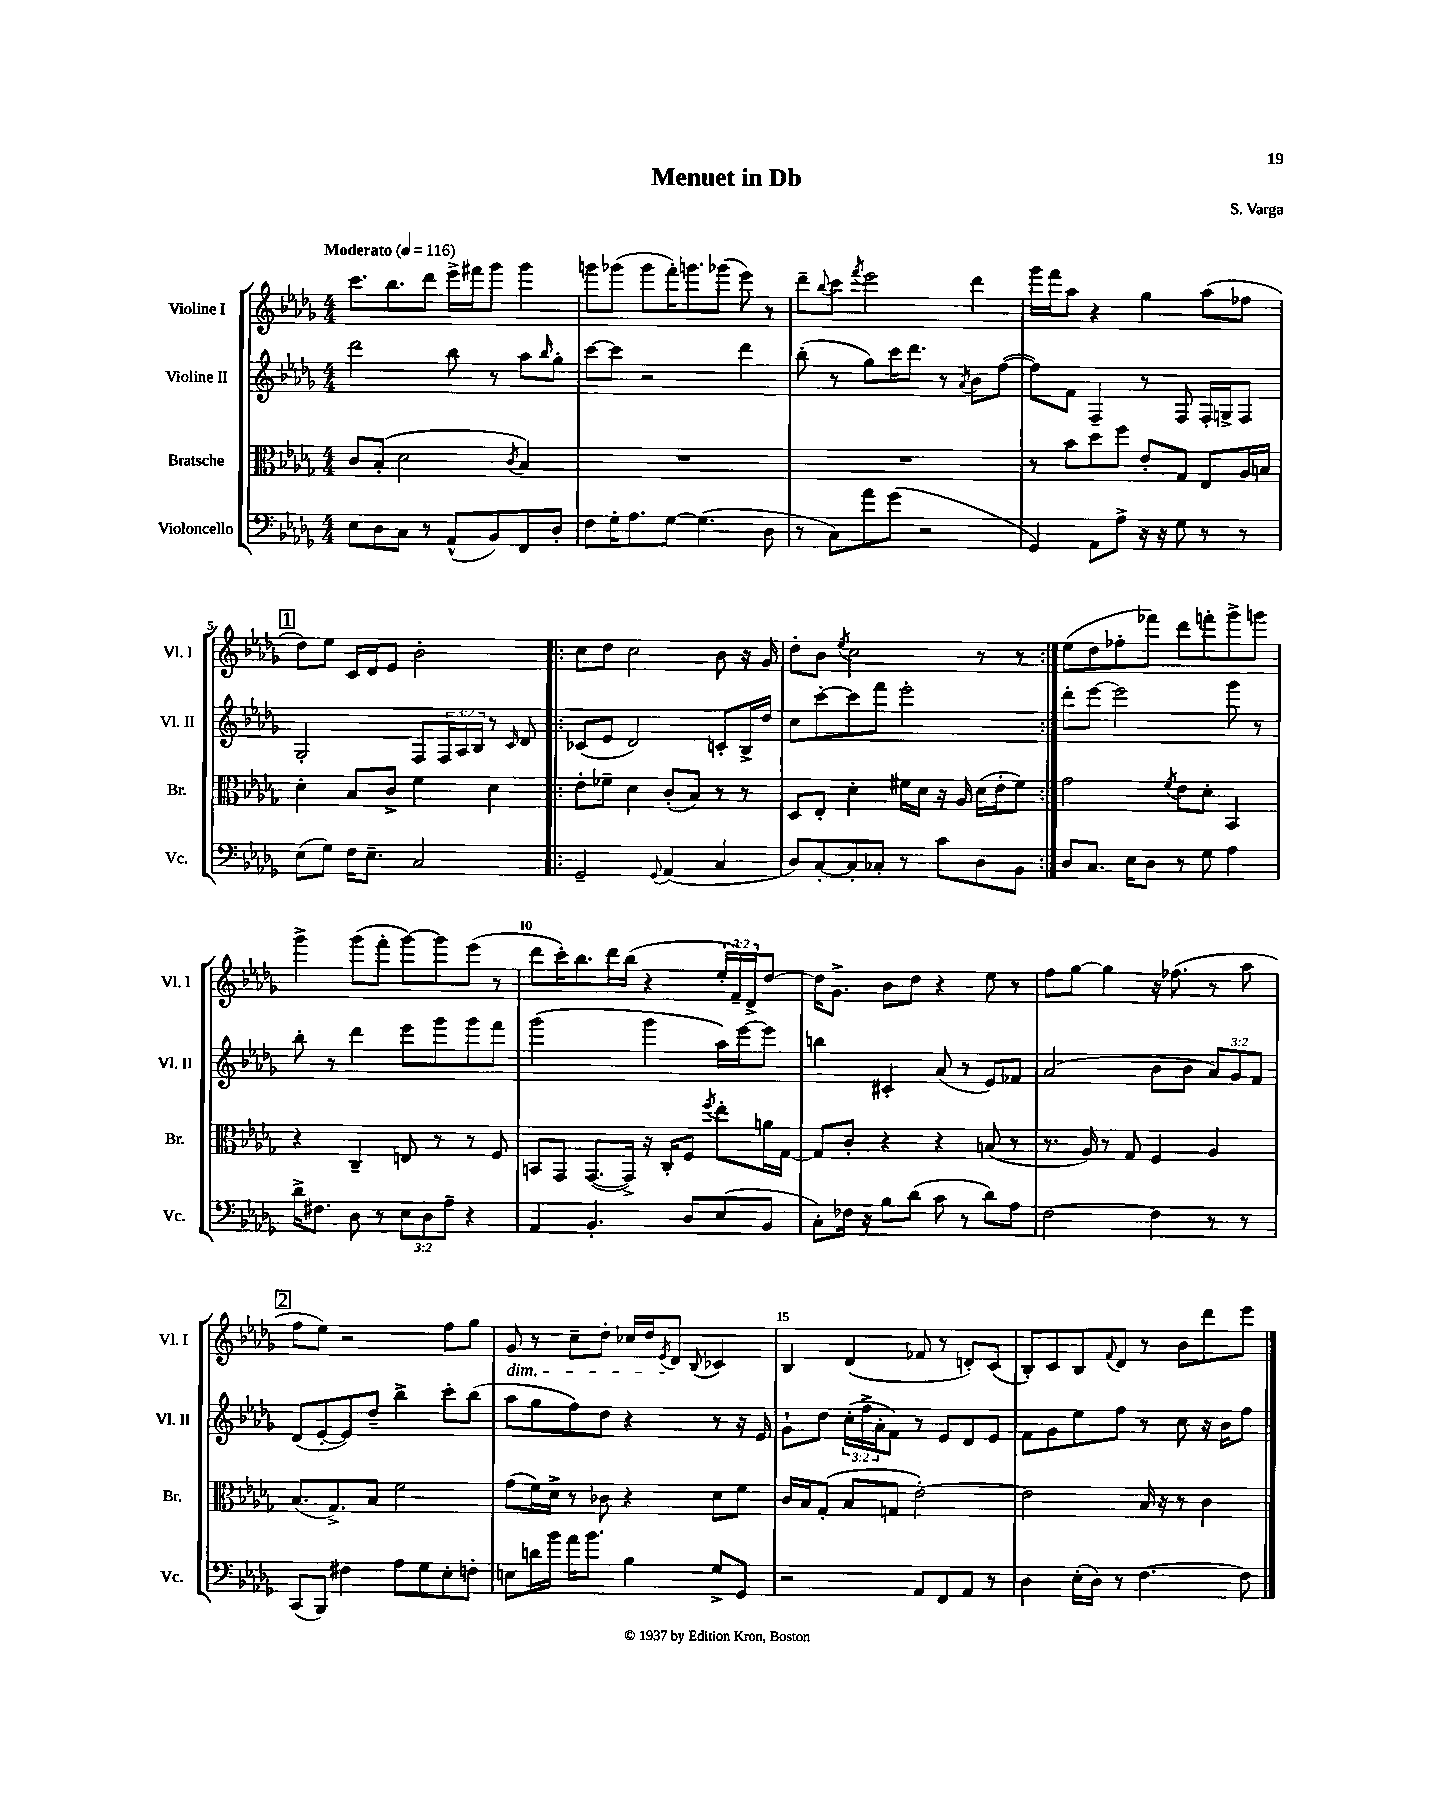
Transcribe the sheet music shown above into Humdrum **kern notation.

**kern	**kern	**kern	**kern
*part4	*part3	*part2	*part1
*staff4	*staff3	*staff2	*staff1
*I"Violoncello	*I"Bratsche	*I"Violine II	*I"Violine I
*I'Vc.	*I'Br.	*I'Vl. II	*I'Vl. I
*clefF4	*clefC3	*clefG2	*clefG2
*k[b-e-a-d-g-]	*k[b-e-a-d-g-]	*k[b-e-a-d-g-]	*k[b-e-a-d-g-]
*M4/4	*M4/4	*M4/4	*M4/4
*MM116	*MM116	*MM116	*MM116
=1	=1	=1	=1
!	!	!	!LO:TX:a:B:t=Moderato
8E-\L	8c/L	2ddd-\	8.ccc\L
8D-\	(8B-'/J	.	.
.	.	.	8.bb-\
8C\J	2d-\	.	.
8r	.	.	8ddd-\J
(8AA-^^/L	.	8bb-\	16eee-^\LL
.	.	.	16fff#X\J
8BB-/)	.	8r	8ggg-\J
.	8qc/	.	.
8FF/	4B-/)	8aa-\L	4ggg-\
.	.	16qqbb-/	.
8D-'/J	.	8gg-'\J	.
=2	=2	=2	=2
8F\L	1r	[8ccc\L	8gggn\L
16G-'\K	.	8ccc\J]	(8ggg-X\J
8.A-\	.	.	.
.	.	2r	8ggg-\L
[8G-\J	.	.	16fff'\K)
.	.	.	8.gggn\
(4.G-\]	.	.	.
.	.	.	(8ggg-X\J
.	.	4ddd-\	8eee-\)
8D-\	.	.	8r
=3	=3	=3	=3
8r	1r	(8bb-'\	8ddd-~\L
.	.	.	8qqbb-/
8C\L)	.	8r	8ccc\J
.	.	.	8qfff/
8a-\	.	8gg-\L)	2eee-\
(8g-\J	.	16ccc\K	.
.	.	8.ddd-\J	.
2r	.	.	.
.	.	8r	.
.	.	8qa-/	.
.	.	8b-\L	4ddd-\
.	.	([8ff\J	.
=4	=4	=4	=4
4GG-/)	8r	8ff\L])	16ggg-\LL
.	.	.	16fff\J
.	8b-\L	8f\J	8aa-\J
8AA-\L	8dd-\	4F~/	4r
8A-^\J	8ff\J	.	.
16r	8e-'/L	8r	4gg-\
16r	.	.	.
8G-\	8G-/J	8F/	.
8r	8E-/L	16F'/LL	(8aa-\L
.	.	16Gn^/J	.
8r	16A-/L	8F/J	8ff-X\J
.	16Bn/JJ	.	.
!!LO:LB:g=z
!!LO:REH:place=s1:t=1
=5	=5	=5	=5
(8E-\L	4d-'\	2G-'/	8dd-\L)
8G-\J)	.	.	8ee-\J
16F\KL	8B-/L	.	16c/LL
8.E-~\J	.	.	16d-/J
.	8c^/J	.	8e-/J
2C/	4f\	8F/L	2b-'\
.	.	24F/L	.
.	.	24A-/	.
.	.	24B-/JJ	.
.	4d-\	8r	.
.	.	16qqc/	.
.	.	8d-/	.
=6!|:	=6!|:	=6!|:	=6!|:
2GG-~/	8e-'\L	(8c-X/L	8cc\L
.	8f-X~\J	8e-/J	8dd-\J
.	4d-\	2d-/)	2cc\
8qqGG-/	.	.	.
(4AA-/	(8c'/L	.	.
.	8B-/J)	.	.
4C/	8r	8cn'/L	8b-\
.	8r	16B-^/L	16r
.	.	16dd-/JJ	16g-/
=7	=7	=7	=7
8D-/L)	8D-/L	8cc\L	8dd-'\L
[8C'/	8E-'/J	[8ccc'\	8b-\J
.	.	.	8qee-/
8C'/]	4d-'\	8ccc\]	2cc\
8C-X'/J	.	8fff\J	.
8r	16f#X\LL	2eee-'\	.
.	16d-\JJ	.	.
8c\L	16r	.	.
.	16A-/	.	.
8D-\	(16d-\LL	.	8r
.	16e-'\J	.	.
8BB-\J	8f#\J)	.	8r
=8:|!	=8:|!	=8:|!	=8:|!
8D-/L	2g-\	8ddd-'\L	(8ee-\L
8.C/J	.	[8eee-\J	8dd-\
.	.	2eee-\]	8ff-X'\
16E-\KL	.	.	.
8D-\J	.	.	8fff-X\J)
.	8qf/	.	.
8r	8e-\L	.	8ddd-\L
8G-\	8d-'\J	.	8fffn'\
4A-\	4BB-/	8ggg-\	8ggg-^\
.	.	8r	8gggn\J
!!LO:LB:g=z
=9	=9	=9	=9
16d-^\KL	4r	8bb-'\	4ggg-^\
8.F#X\J	.	.	.
.	.	8r	.
8D-\	4C~/	4ddd-\	(8ggg-\L
8r	.	.	8fff'\J
12E-\L	8En/	8eee-\L	[8ggg-\L)
12D-\	.	.	.
.	8r	8ggg-\	8ggg-\]
12A-~\J	.	.	.
4r	8r	8ggg-\	(8eee-\J
.	8F/	8fff\J	8r
=10	=10	=10	=10
4AA-/	8BBn/L	(2ggg-\	8ddd-\L
.	8GG-/J	.	16ccc'\K)
.	.	.	8.bb-\
4.BB-'/	([8.GG-/L	.	.
.	.	.	16ddd-\L
.	16GG-^/Jk])	.	(16bb-\JJ
.	16r	4ggg-\	4r
.	16C'/KL	.	.
8D-/L	8F/J	.	.
.	8qff/	.	.
(8E-/	8ee-'\L	16aa-\LL)	24ee-'/LL
.	.	.	24f~/)
.	.	[16eee-\J	.
.	.	.	24d-^/J
8BB-/J	16an\L	8eee-\J]	[8dd-/J
.	[16G-\JJ	.	.
=11	=11	=11	=11
8C'\L)	8G-/L]	4bbn\	16dd-\KL]
.	.	.	8.g-^\J
16F-X\Jk	8c'/J	.	.
16r	.	.	.
8B-\L	4r	4c#X'/	8b-\L
(8d-\J	.	.	8dd-\J
8c\	4r	(8a-/	4r
8r	.	8r	.
8d-\L)	(8Bn/	8e-/L)	8ee-\
8A-\J	8r	8f-X/J	8r
=12	=12	=12	=12
[2F\	8.r	(2a-/	8ff\L
.	.	.	[8gg-\J
.	16A-/)	.	.
.	8r	.	4gg-\]
.	8G-/	.	.
4F\]	4F/	8b-\L	16r
.	.	.	(8.ff-X\
.	.	8b-\J	.
8r	4A-/	12a-/L)	8r
.	.	12g-/	.
8r	.	.	8aa-\
.	.	12f/J	.
!!LO:LB:g=z
!!LO:REH:place=s1:t=2
=13	=13	=13	=13
(8CC/L	(8.B-/L	(8d-/L	8ff\L
8BBB-/J)	.	[8e-'/	8ee-\J)
.	8.G-^/)	.	.
4F#X\	.	8e-/])	2r
.	8B-/J	8dd-~/J	.
8A-\L	2f\	4bb-^\	.
8G-\	.	.	.
8E-'\	.	8ccc'\L	8ff\L
8Fn'\J	.	(8bb-\J	8gg-\J
=14	=14	=14	=14
!	!	!	!LO:TX:b:i:t=dim.
8En\L	(8g-\L	8aa-\L	8g-/
16dn\L	16f\L)	8gg-\	8r
16b-\JJ	16d-^\JJ	.	.
16a-\KL	8r	8ff\)	8cc~\L
8.b-\J	.	.	.
.	8c-X\	8dd-\J	8dd-'\J
4B-\	4r	4r	16cc-X/LL
.	.	.	16dd-/J
.	.	.	8qe-/
.	.	.	8d-/J
.	.	.	8qqB-/
8G-^/L	8d-\L	8r	4c-X/
8GG-/J	8f\J	16r	.
.	.	16e-/	.
=15	=15	=15	=15
2r	16c/LL	8g-`\L	4B-/
.	16B-/J	.	.
.	(8G-'/J	8dd-\J	.
.	8B-/L	(24cc'\LL	(4d-/
.	.	24ff^\	.
.	.	24a-'\J	.
.	8Gn/J	8f\J)	.
8AA-/L	[2e-'\)	8r	8f-X/
8FF/	.	8e-/L	8r
8AA-/J	.	8d-/	8dn'/L)
8r	.	8e-/J	(8c/J
=16	=16	=16	=16
4D-\	2e-\]	8f\L	8B-'/L)
.	.	8g-\	8c/
(16E-'\LL	.	8ee-\	8B-/
16D-\JJ)	.	.	.
.	.	.	8qqf/
8r	.	8ff\J	8d-/J
[4.F\	16B-/	8r	8r
.	16r	.	.
.	8r	8cc\	8b-\L
.	4c\	16r	8ddd-\
.	.	16b-\KL	.
8F\]	.	8ff\J	8eee-\J
==	==	==	==
*-	*-	*-	*-
